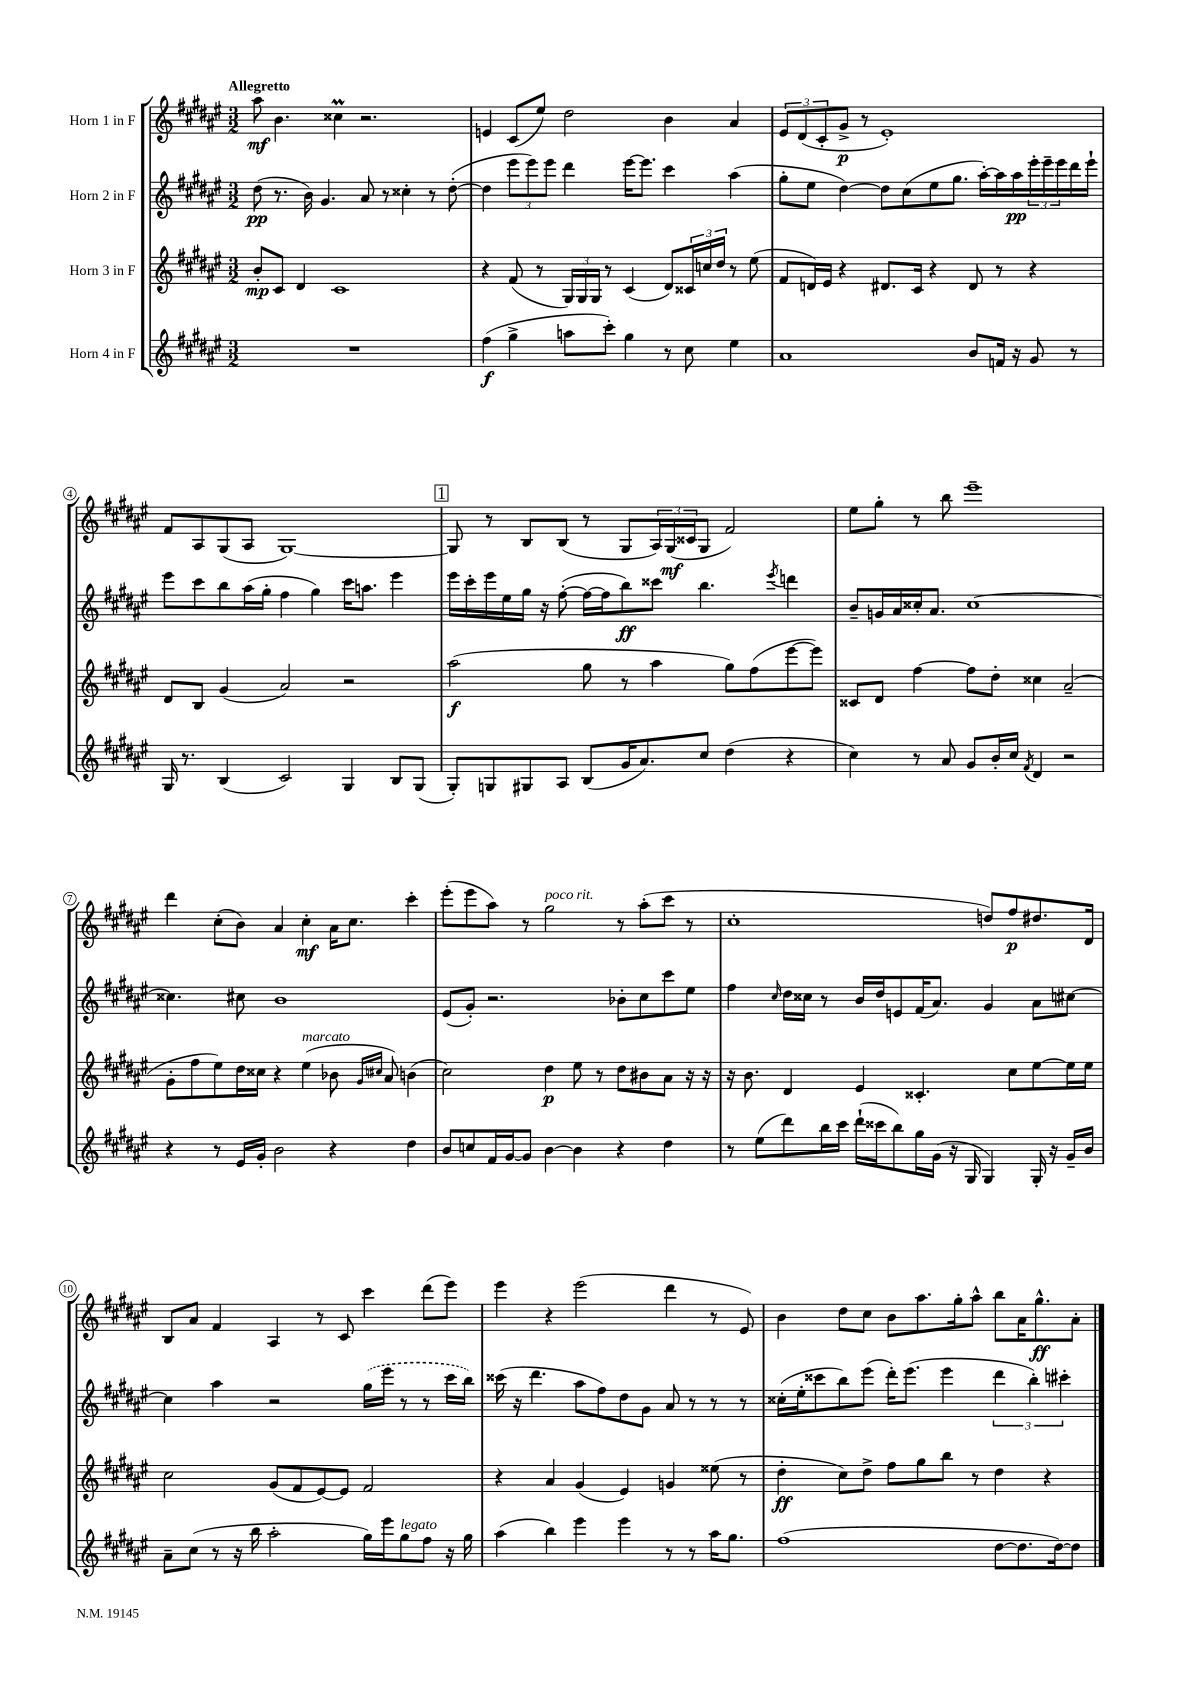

**kern	**kern	**kern	**kern
*staff4	*staff3	*staff2	*staff1
*clefG2	*clefG2	*clefG2	*clefG2
*k[f#c#g#d#a#e#]	*k[f#c#g#d#a#e#]	*k[f#c#g#d#a#e#]	*k[f#c#g#d#a#e#]
*M3/2	*M3/2	*M3/2	*M3/2
1.r	8b'/L	(8dd#\	8aa#\
.	8c#/J	8.r	4.b\
.	4d#/	.	.
.	.	16b\)	.
.	.	4.g#/	.
.	1c#	.	4cc##\
.	.	8a#/	2.r
.	.	8r	.
.	.	4cc##'\	.
.	.	8r	.
.	.	([8dd#'\	.
=	=	=	=
(4ff#\	4r	4dd#\]	4e/
4gg#^\	(8f#/	12eee#\L	(8c#/L
.	.	12eee#\)	.
.	8r	.	8ee#/J)
.	.	12eee#\J	.
8aa\L	24G#/LL)	4ddd#\	2dd#\
.	24G#/	.	.
.	24G#/JJ	.	.
8ccc#'\J)	8r	.	.
4gg#\	(4c#/	[16eee#\LK	.
.	.	8.eee#\]J	.
8r	8d#/L)	4ccc#\	4b\
8cc#\	24c##/L	.	.
.	24cc/	.	.
.	24dd#/JJ	.	.
4ee#\	8r	(4aa#\	4a#/
.	(8ee#\	.	.
=	=	=	=
1a#	8f#/L	8gg#'\L	12e#/L
.	.	.	(12d#/
.	16d/L)	8ee#\J	.
.	.	.	12c#'/
.	16e#/JJ	.	.
.	4r	[4dd#\)	8g#^/J
.	.	.	8r
.	8.d#/L	8dd#\]L	1e#')
.	.	(8cc#\	.
.	16c#/Jk	.	.
.	4r	8ee#\	.
.	.	8.gg#\J	.
8b/L	8d#/	.	.
.	.	[16aa#'\LL)	.
16f/Jk	8r	16aa#\]	.
16r	.	16aa#\	.
8g#/	4r	24eee#'\	.
.	.	24eee#~\	.
.	.	24eee#\	.
8r	.	16ddd#\	.
.	.	16eee#`\JJ	.
=	=	=	=
16G#/	8d#/L	8eee#\L	8f#/L
8.r	.	.	.
.	8B/J	8ccc#\	8A#/
(4B/	(4g#/	8bb\	(8G#/
.	.	(16aa#\L	8A#/J
.	.	16gg#'\JJ	.
2c#/)	2a#/)	4ff#\	[1G#)
.	.	4gg#\)	.
4G#/	2r	16ccc#\LK	.
.	.	8.aa\J	.
8B/L	.	4eee#\	.
(8G#/J	.	.	.
=	=	=	=
8G#'/L)	(2aa#\	16eee#\LL	8G#/]
.	.	16ccc#'\	.
8G/	.	16eee#\	8r
.	.	16ee#\	.
8G#/	.	16gg#\JJ	8B/L
.	.	16r	.
8A#/J	.	([8ff#'\	(8B/J
(8B/L	8gg#\	16ff#\_LL	8r
.	.	16ff#\]J	.
16g#/K	8r	8bb\)	8G#/L
8.a#/)	.	.	.
.	4aa#\	8ccc##\J	24A#/L)
.	.	.	(24G#/
.	.	.	24c##/J
8cc#/J	.	4.bb\	8G#/J
(4dd#\	8gg#\L)	.	2f#/)
.	(8ff#\	.	.
.	.	8qeee#/	.
4r	[8eee#\	4ddd\	.
.	8eee#\]J)	.	.
=	=	=	=
4cc#\)	8c##/L	8b~/L	8ee#\L
.	8d#/J	16g/L	8gg#'\J
.	.	16a#/	.
8r	[4ff#\	16cc##'/J	8r
.	.	8.a#/J	.
8a#/	.	.	8bb\
8g#/L	8ff#\]L	[1cc##	1eee#~
16b'/L	8dd#'\J	.	.
16cc#/JJ	.	.	.
8qf#/	.	.	.
4d#/	4cc##\	.	.
2r	(2a#~/	.	.
=	=	=	=
4r	8g#'\L	4.cc##\]	4ddd#\
.	8ff#\	.	.
8r	8ee#\)	.	(8cc#'\L
16e#/LL	16dd#\L	8cc#\	8b\J)
16g#'/JJ	16cc##\JJ	.	.
2b\	4r	1b	4a#/
.	(4ee#\	.	4cc#'\
4r	8b-\	.	16a#\LK
.	.	.	8.cc#\J
.	16qqg#/LL	.	.
.	16qqcc#/JJ	.	.
.	8a#/)	.	.
4dd#\	(4b\	.	4ccc#'\
=	=	=	=
8b/L	2cc#\)	(8e#/L	(8eee#'\L
8cc/	.	8g#'/J)	8eee#\
16f#/L	.	2.r	8aa#\J)
[16g#/J	.	.	.
8g#/]J	.	.	8r
[4b\	4dd#\	.	2gg#\
4b\]	8ee#\	.	.
.	8r	.	.
4r	8dd#\L	8b-'\L	8r
.	8b#\	8cc#\	(8aa#'\L
4dd#\	8a#\J	8ccc#\	8ccc#\J
.	16r	8ee#\J	8r
.	16r	.	.
=	=	=	=
8r	16r	4ff#\	1cc#'
.	8.b\	.	.
(8ee#\L	.	.	.
.	.	16qqcc#/	.
8ddd#\)	4d#/	16dd#\LL	.
.	.	16cc##\JJ	.
16bb\L	.	8r	.
16ccc#\JJ	.	.	.
(16ddd#`\LL	4e#/	16b/LL	.
16ccc##\J	.	16dd#/J	.
8bb\)	.	8e/	.
16gg#\L	4.c##'/	(16f#/K	.
(16g#\JJ	.	8.a#/J)	.
16r	.	.	.
16G#/	.	.	.
4G#/)	.	4g#/	8dd/L)
.	8cc#\L	.	8ff#/
16G#'/	[8ee#\	8a#\L	8.dd#/
16r	.	.	.
16g#~/LL	16ee#\]L	[8cc#\J	.
16b/JJ	16ee#\JJ	.	16d#/Jk
=	=	=	=
8a#~\L	2cc#\	4cc#\]	8B/L
(8cc#\J	.	.	8a#/J
8r	.	4aa#\	4f#/
16r	.	.	.
16bb\	.	.	.
2aa#'\	(8g#/L	2r	4A#/
.	8f#/	.	.
.	[8e#/)	.	8r
.	8e#/]J	.	8c#/
16gg#\LL)	2f#/	(16gg#\LL	4ccc#\
16eee#\J	.	16eee#\JJ	.
8gg#\	.	8r	.
8ff#\J	.	8r	(8ddd#\L
16r	.	16ccc#\LL	8eee#\J)
16gg#\	.	16bb\JJ)	.
=	=	=	=
(4aa#\	4r	(16ccc##\	4eee#\
.	.	16r	.
.	.	4.ddd#\	.
4bb\)	4a#/	.	4r
4eee#\	(4g#/	8aa#\L	(2eee#\
.	.	8ff#\)	.
4eee#\	4e#/)	8dd#\	.
.	.	8g#\J	.
8r	4g/	8a#/	4ddd#\
8r	.	8r	.
16aa#\LK	(8ee##\	8r	8r
8.gg#\J	.	.	.
.	8r	8r	8e#/)
=	=	=	=
(1ff#	4dd#'\	(16cc##'\LL	4b\
.	.	16ee#'\J	.
.	.	8ccc##\	.
.	8cc#\L)	8bb\)	8dd#\L
.	8dd#^\J	(8eee#\J	8cc#\J
.	8ff#\L	16ddd#'\LK)	8b\L
.	.	(8.eee#\J	.
.	8gg#\	.	8.aa#\
.	8bb\J	4eee#\	.
.	.	.	16gg#'\k
.	8r	.	8aa#^^\J
[8dd#\L	4dd#\	6ddd#\	8bb\L
8.dd#\]	.	.	16a#\K
.	.	6bb'\)	.
.	.	.	8.gg#^^\
.	4r	.	.
[16dd#\k)	.	.	.
.	.	6ccc#'\	.
8dd#\]J	.	.	8a#'\J
==	==	==	==
*-	*-	*-	*-
